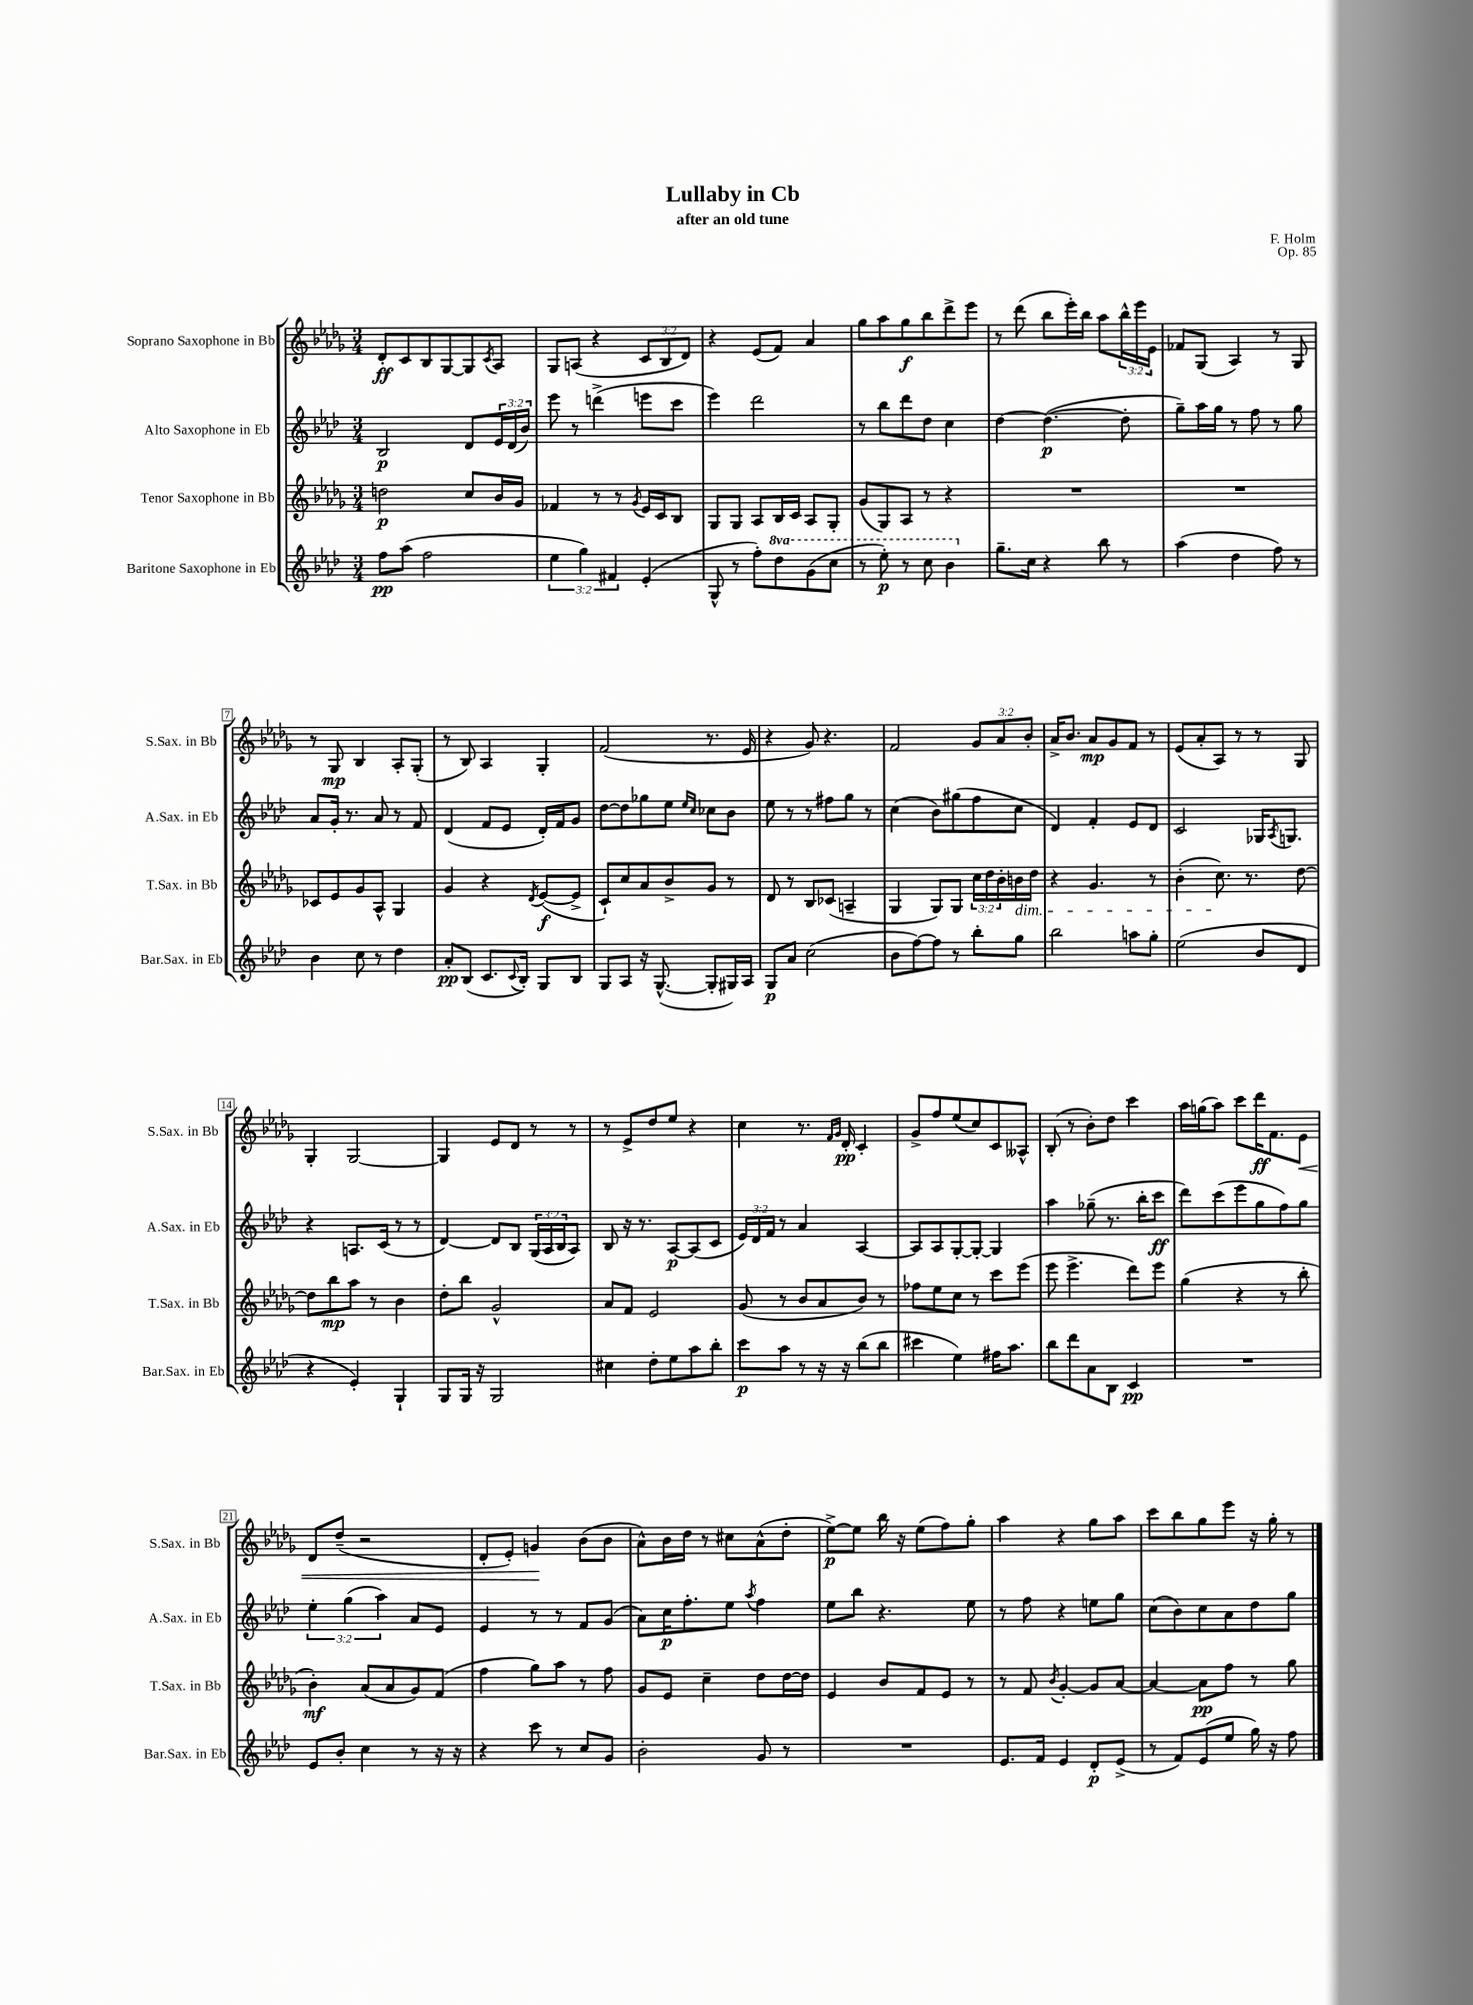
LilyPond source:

\header { title = "Lullaby in Cb" composer = "F. Holm" subtitle = "after an old tune" opus = "Op. 85" }
<<
\new StaffGroup <<
\new Staff = "s0" \with { instrumentName = "Soprano Saxophone in Bb" shortInstrumentName = "S.Sax. in Bb" } {
    \clef treble \key des \major \numericTimeSignature \time 3/4 \override Staff.TupletNumber.text = #tuplet-number::calc-fraction-text
    des'8-.\ff c'8 bes8 ges8~ ges8 \acciaccatura { c'8 } aes8 |
    ges8 a8( r4 \tuplet 3/2 { c'8 bes8 des'8) } |
    r4 ees'8( f'8) aes'4 |
    ges''8 aes''8 ges''8\f bes''8 des'''8-> ees'''8 |
    r8 des'''8( bes''8 ees'''16-.) bes''16 aes''8 \tuplet 3/2 { bes''16-^ ees'''16 ees'16 } |
    fes'8 ges8( aes4) r8 ges8 |
    r8 ges8\mp bes4 aes8-. ges8-.( |
    r8 bes8) aes4 ges4-. |
    f'2( r8. ees'16 |
    r4 ges'8) r4. |
    f'2 \tuplet 3/2 { ges'8 aes'8 bes'8-. } |
    aes'16-> bes'8. aes'8\mp ges'8 f'8 r8 |
    ees'8( aes'8-. aes8) r8 r8 ges8 |
    ges4-. ges2~ |
    ges4 ees'8 des'8 r8 r8 |
    r8 ees'8-> des''8 ees''8 r4 |
    c''4 r8. \grace { f'16 ges'16 } des'16-.\pp c'4-. |
    ges'8-> f''8 ees''8( c''8) c'8 aeses8-^ |
    bes8-.( r8 bes'8-.) des''8 c'''4 |
    aes''16 g''16( aes''8) c'''8 des'''16\ff f'8. ees'8\< |
    des'8 des''8--( r2 |
    des'8-. ees'8-.) g'4\! bes'8( bes'8 |
    aes'8-^) bes'16 des''16 r8 cis''8 aes'8-^( des''8-. |
    ees''8~->\p) ees''8 bes''16 r16 ees''8( f''8) ges''8-. |
    aes''4 r4 ges''8 aes''8 |
    c'''8 bes''8 ges''8 ees'''8 r16 ges''16-. r8 \bar "|." |
}
\new Staff = "s1" \with { instrumentName = "Alto Saxophone in Eb" shortInstrumentName = "A.Sax. in Eb" } {
    \clef treble \key aes \major \numericTimeSignature \time 3/4 \override Staff.TupletNumber.text = #tuplet-number::calc-fraction-text
    bes2\p des'8 \tuplet 3/2 { ees'16 des'16( bes'16) } |
    ees'''8 r8 d'''4->( e'''8 c'''8 |
    ees'''4) des'''2 |
    r8 bes''8 des'''8 des''8 c''4 |
    des''4~ des''4.~\p( des''8-. |
    g''8--) aes''16 g''16 r8 f''8 r8 g''8 |
    aes'8 g'16-. r8. aes'8 r8 f'8 |
    des'4( f'8 ees'8 des'16-.) f'16 g'8 |
    des''8~ des''8 ges''8 ees''8 \grace { ees''16 c''16 } ces''8 bes'8 |
    ees''8 r8 r8 fis''8 g''8 r8 |
    c''4( bes'8) gis''8( f''8 c''8 |
    des'4) f'4-. ees'8 des'8 |
    c'2 ges16 \acciaccatura { aes8 } g8. |
    r4 a8. c'16( r8 r8 |
    des'4~) des'8 bes8 \tuplet 3/2 { g16( aes16 bes16 } aes8) |
    bes8 r16 r8. aes8~\p aes8( c'8 |
    \tuplet 3/2 { ees'16) des'16 f'16 } r8 aes'4 aes4~ |
    aes8 aes8 g8~-. g8~-. g4 |
    aes''4 ges''8--( r8. bes''16-. c'''8\ff |
    des'''8) c'''8( ees'''8 g''8 f''8) g''8 |
    \tuplet 3/2 { ees''4-. g''4( aes''4) } aes'8 ees'8 |
    ees'4 r8 r8 f'8 g'8( |
    aes'8) c''16\p f''8.-. ees''8 \acciaccatura { aes''8 } f''4 |
    ees''8 bes''8 r4. ees''8 |
    r8 f''8 r4 e''8 g''8 |
    c''8( bes'8) c''8 aes'8 des''8 g''8 \bar "|." |
}
\new Staff = "s2" \with { instrumentName = "Tenor Saxophone in Bb" shortInstrumentName = "T.Sax. in Bb" } {
    \clef treble \key des \major \numericTimeSignature \time 3/4 \override Staff.TupletNumber.text = #tuplet-number::calc-fraction-text
    d''2\p c''8 bes'16 ges'16 |
    fes'4 r8 r8 \acciaccatura { ges'8 } ees'16 c'16 bes8 |
    ges8 ges8 aes8 bes16 c'16 aes8 ges8-. |
    ges'8( ges8) aes8 r8 r4 |
    R2. |
    R2. |
    ces'8 ees'8 ges'8 aes8-^ ges4 |
    ges'4 r4 \acciaccatura { des'8 } ees'8~\f( ees'8-> |
    c'8-!) c''8 aes'8 bes'8-> ges'8 r8 |
    des'8 r8 bes8 ces'8( a4-- |
    ges4 ges8) ges8 \tuplet 3/2 { c''16 des''16 bes'16-. } b'16\dim des''16 |
    r4 ges'4. r8 |
    bes'4-.( c''8.\!) r8. des''8~ |
    des''8 bes''8\mp aes''8 r8 bes'4 |
    des''8-. bes''8 ges'2-^ |
    aes'8 f'8 ees'2 |
    ges'8( r8 bes'8 aes'8 bes'8) r8 |
    fes''8 ees''8 c''8 r8 c'''8 ees'''8( |
    ees'''8 ees'''4.-> des'''8) ees'''8 |
    ges''4( r4 r8 bes''8-. |
    bes'4-.\mf) aes'8( aes'8 ges'8) f'8( |
    f''4 ges''8) aes''8 r8 f''8 |
    ges'8 ees'8 c''4-- des''8 des''16~ des''16 |
    ees'4 bes'8 f'8 ees'8 r8 |
    r8 f'8 \acciaccatura { bes'8 } ges'4~-. ges'8 aes'8~ |
    aes'4~ aes'8\pp f''8 r8 ges''8 \bar "|." |
}
\new Staff = "s3" \with { instrumentName = "Baritone Saxophone in Eb" shortInstrumentName = "Bar.Sax. in Eb" } {
    \clef treble \key aes \major \numericTimeSignature \time 3/4 \override Staff.TupletNumber.text = #tuplet-number::calc-fraction-text \set Staff.ottavationMarkups = #ottavation-simple-ordinals
    f''8\pp aes''8( f''2 |
    \tuplet 3/2 { ees''4 g''4) fis'4 } ees'4-.( |
    g8-^ r8 f''8-.) \ottava #1 des'''8 g''8( c'''8 |
    r8 ees'''8-.\p) r8 c'''8 bes''4 \ottava #0 |
    g''8.-- c''16 r4 bes''8 r8 |
    aes''4( des''4 f''8) r8 |
    bes'4 c''8 r8 des''4 |
    aes'8-.\pp bes8( c'8. \appoggiatura { c'8 } bes16-.) g8 bes8 |
    g8 aes8 r16 g8.~-^( g8-. gis16) aes16 |
    g8\p aes'8 c''2( |
    bes'8 f''8~) f''8 r8 bes''8-. g''8 |
    bes''2 a''8 g''8-. |
    ees''2( bes'8 des'8 |
    r4 ees'4-.) g4-! |
    g8 g16 r16 g2 |
    cis''4 des''8-. ees''8 aes''8 bes''8-. |
    c'''8\p aes''8 r8 r16 r16 bes''8( bes''8 |
    cis'''4 ees''4) fis''16 aes''8. |
    bes''8 des'''8 aes'8 bes8 c'4\pp |
    R2. |
    ees'8 bes'8-. c''4 r8 r16 r16 |
    r4 c'''8 r8 c''8 g'8 |
    bes'2-. g'8 r8 |
    R2. |
    ees'8. f'16 ees'4 des'8-.\p ees'8->( |
    r8 f'8) ees'8( ees''8 g''16) r16 f''8 \bar "|." |
}
>>
>>
\layout { \context { \Score \override BarNumber.stencil = #(make-stencil-boxer 0.1 0.3 ly:text-interface::print) } }
